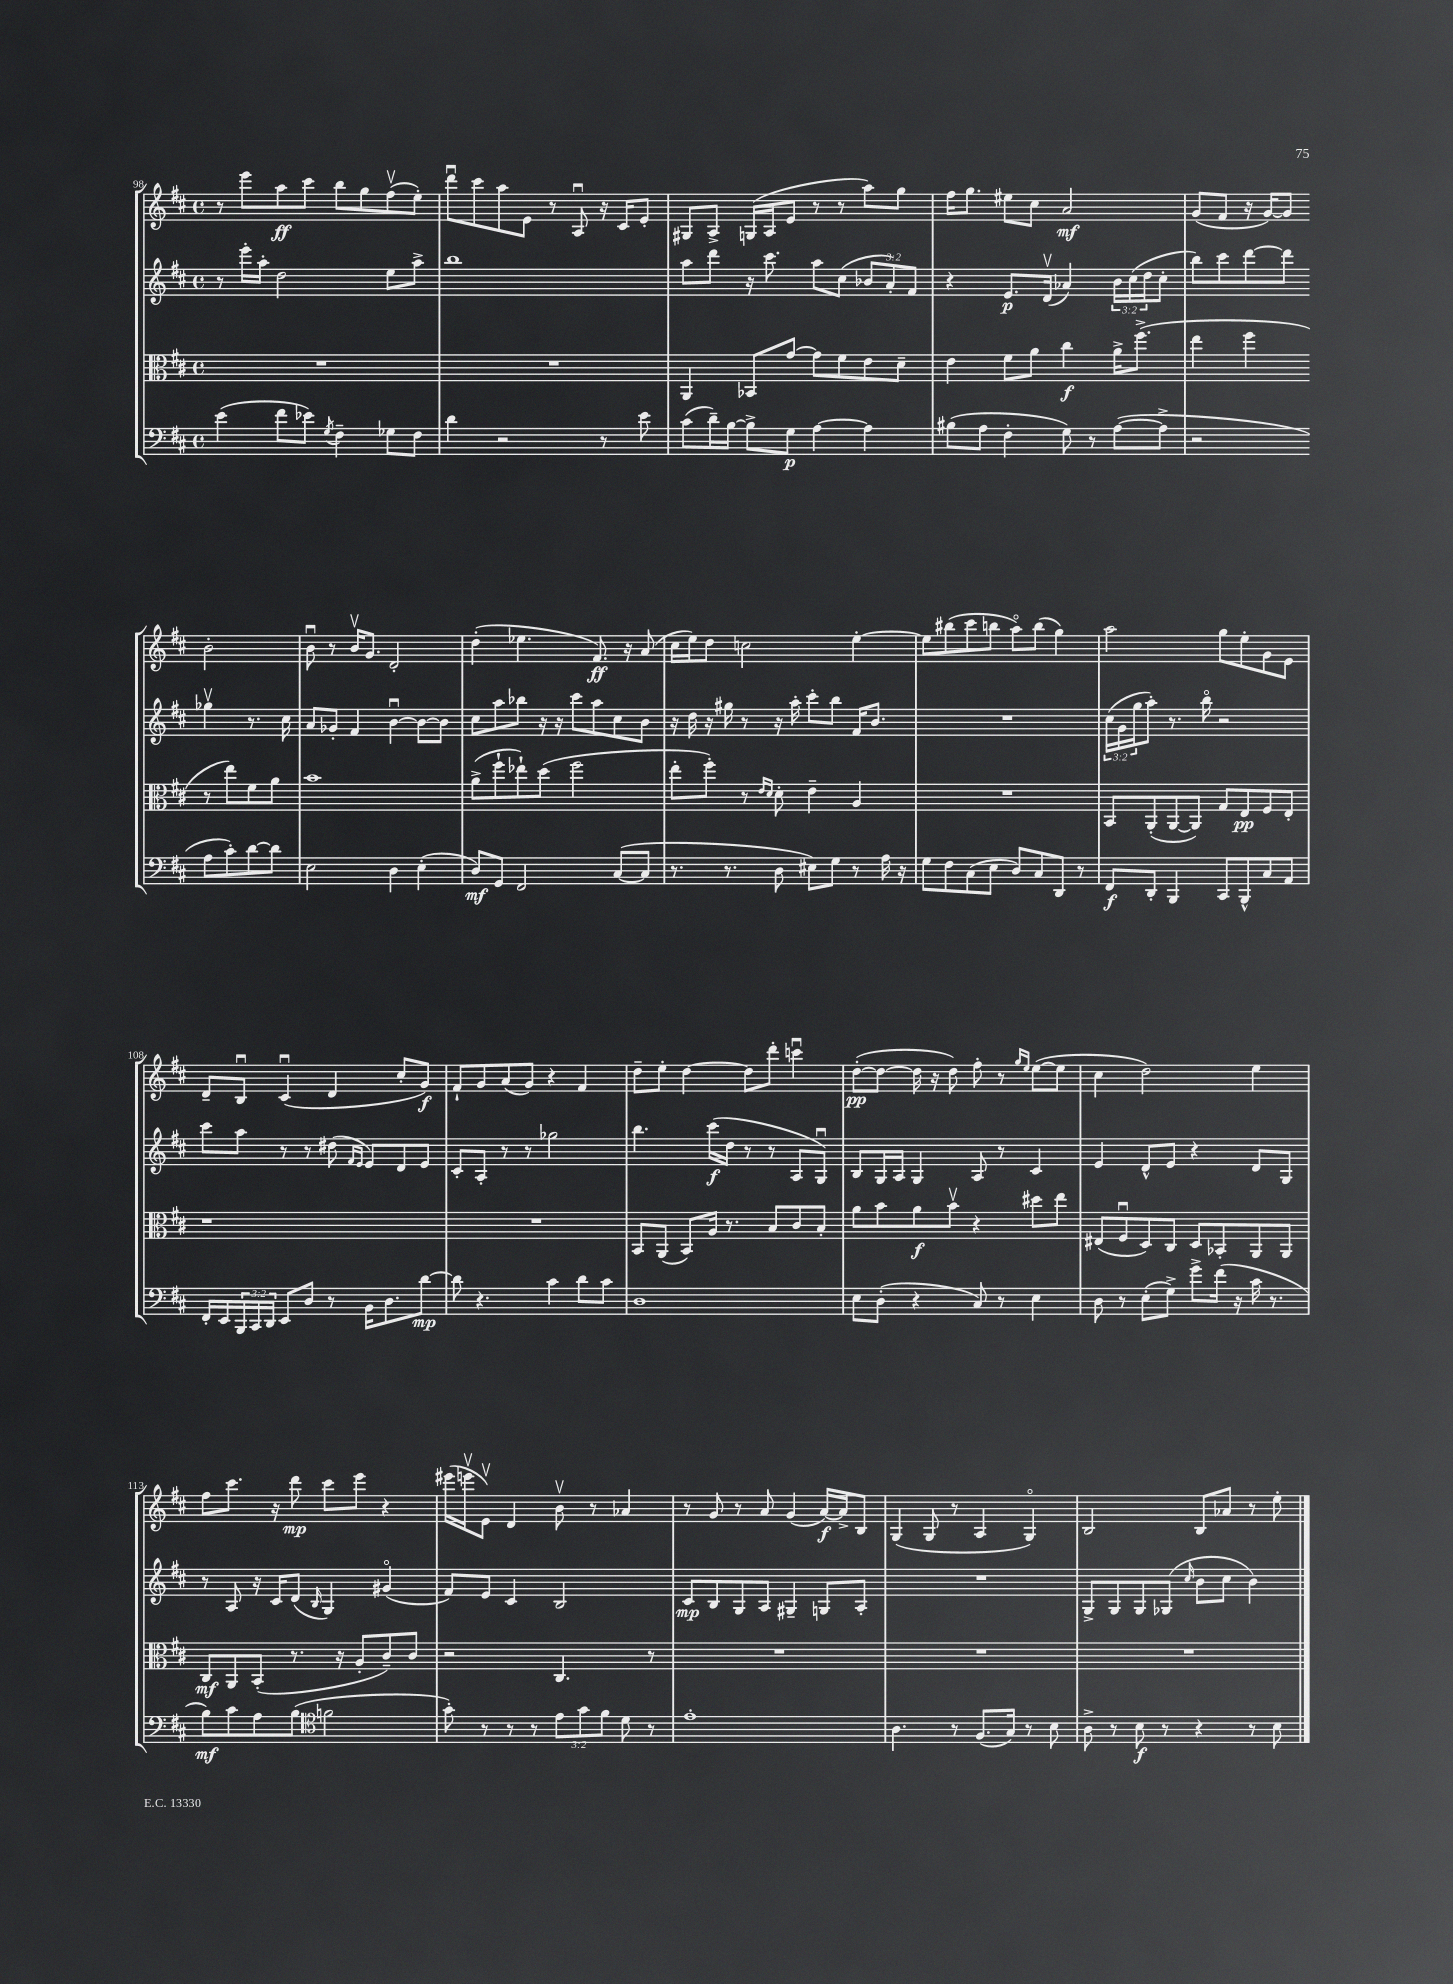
<<
\new StaffGroup <<
\new Staff = "s0" {
    \clef treble \key d \major \defaultTimeSignature \time 4/4
    r8 e'''8 a''8\ff cis'''8 b''8 g''8 fis''8\upbow( e''8-.) |
    d'''8\downbow cis'''8 a''8 e'8 r8 a8\downbow r16 cis'16 e'8-. |
    gis8 a8-> g16( a16 e'8 r8 r8 a''8) g''8 |
    fis''16 g''8. eis''8 cis''8 a'2\mf |
    g'8( fis'8 r16 g'16~) g'8 b'2-. |
    b'8\downbow r8 b'16\upbow g'8. d'2-. |
    d''4-.( ees''4. fis'8.\ff) r16 a'8( |
    cis''16 e''16) d''8 c''2 e''4~-. |
    e''8 bis''8( cis'''8 b''8 a''8\flageolet) b''8( g''4) |
    a''2 g''8 e''8-. g'8 e'8 |
    d'8-- b8\downbow cis'4\downbow( d'4 cis''8-. g'8\f) |
    fis'8-! g'8 a'8( g'8) r4 fis'4 |
    d''8-- e''8-. d''4~ d''8 d'''8-. c'''4\downbow |
    d''8~-.\pp( d''8~ d''16 r16 d''8) fis''8-. r8 \grace { g''16 e''16 } e''8~( e''8 |
    cis''4 d''2) e''4 |
    fis''8 cis'''8. r16 d'''8\mp cis'''8 e'''8 r4 |
    eis'''16( e'''16\upbow e'8\upbow) d'4 b'8\upbow r8 aes'4 |
    r8 g'8 r8 a'8 g'4( a'16~\f) a'16-> b8 |
    g4( g8 r8 a4 g4\flageolet) |
    b2 b8 aes'8 r8 e''8-. \bar "|." |
}
\new Staff = "s1" {
    \clef treble \key d \major \defaultTimeSignature \time 4/4 \override Staff.TupletNumber.text = #tuplet-number::calc-fraction-text
    r8 e'''16-. a''16-. d''2 e''8 a''8-> |
    b''1 |
    a''8 d'''8 r16 cis'''8. a''8 cis''8( \tuplet 3/2 { bes'8 a'8-.) fis'8 } |
    r4 e'8.\p d'16\upbow( aes'4) \tuplet 3/2 { b'16 cis''16( d''16 } cis''8-. |
    b''8) cis'''8 d'''8~ d'''8 ges''4\upbow r8. cis''16 |
    a'8 ges'8-. fis'4 b'4~\downbow b'8~ b'8 |
    cis''8 a''8 bes''8 r16 r16 cis'''8 a''8 cis''8 b'8 |
    r16 d''16 r16 gis''16 r8 r16 a''16-. cis'''8-. b''8 fis'16 b'8. |
    R1 |
    \tuplet 3/2 { cis''16( g'16 g''16 } a''8-.) r8. b''16\flageolet r2 |
    cis'''8 a''8 r8 r8 dis''8( \grace { fis'16 e'16 } e'8) d'8 e'8 |
    cis'8-. a8-. r8 r8 ges''2 |
    b''4. cis'''16\f( d''16 r8 r8 a8 g8\downbow) |
    b8 g16 a16 g4 a8 r8 cis'4 |
    e'4 d'8-^ e'8 r4 d'8 g8 |
    r8 a8 r16 cis'16 d'8( \grace { b16 } g4) gis'4\flageolet( |
    fis'8) e'8 cis'4 b2 |
    cis'8\mp b8 g8 a8 gis4-- g8 a8-. |
    R1 |
    g8-> g8 g8 ges8( \grace { cis''16 } b'8 cis''8 b'4) \bar "|." |
}
\new Staff = "s2" {
    \clef alto \key d \major \defaultTimeSignature \time 4/4
    R1 |
    R1 |
    a,4 bes,8 g'8~ g'8 fis'8 e'8 d'8-- |
    e'4 fis'8 a'8 cis''4\f a'16-> fis''8.->( |
    e''4 fis''4 r8 e''8) fis'8 a'8 |
    b'1 |
    a'8->( fis''8-! ees''8-!) d''8( fis''2 |
    e''8-. fis''8-.) r8 \grace { e'16 d'16 } d'8-. e'4-- a4 |
    R1 |
    b,8 a,8-.( a,8~ a,8) g8 e8\pp fis8 e8-. |
    r1 |
    R1 |
    b,8 a,8( b,8) a16 r8. b8 cis'8 b8-. |
    a'8 b'8 a'8\f b'8\upbow r4 dis''8 e''8 |
    eis8( fis8\downbow d8) cis8 d8 bes,8-. a,8 a,8 |
    cis8\mf a,8 b,8-.( r8. r16 a8-. cis'8--) cis'8 |
    r2 cis4. r8 |
    R1 |
    R1 |
    R1 \bar "|." |
}
\new Staff = "s3" {
    \clef bass \key d \major \defaultTimeSignature \time 4/4 \override Staff.TupletNumber.text = #tuplet-number::calc-fraction-text
    e'4( fis'8 ees'8) \acciaccatura { g8 } fis4-- ges8 fis8 |
    d'4 r2 r8 e'8 |
    cis'8( d'16--) b16~ b8-> g8\p a4~ a4 |
    bis8( a8 fis4-. g8) r8 a8~( a8-> |
    r2 a8 cis'8-.) d'8~ d'8 |
    e2 d4 e4-.( |
    d8\mf) g,8 fis,2 cis8~( cis8 |
    r8. r8. d8 eis8) g8 r8 a16 r16 |
    g8 fis8 cis8( e8 d8) cis8 d,8 r8 |
    fis,8\f d,8-. b,,4 cis,8 b,,8-^ cis8 a,8 |
    fis,16-. e,16 \tuplet 3/2 { b,,16 cis,16 d,16 } e,8 d8 r8 b,16 d8. d'8~\mp |
    d'8 r4. cis'4 d'8 cis'8 |
    d1 |
    e8 d8-.( r4 cis8) r8 e4 |
    d8 r8 e8-.( g8->) g'8-> fis'16( r16 cis'16 r8. |
    b8\mf) cis'8 a8 b8( \clef tenor f'2 |
    g'8-.) r8 r8 r8 \tuplet 3/2 { e'8 g'8 fis'8 } d'8 r8 |
    e'1-. |
    a4. r8 fis8.( g16) r8 b8 |
    a8-> r8 b8\f r8 r4 r8 b8 \bar "|." |
}
>>
>>
\layout { \context { \Score currentBarNumber = #98 } }
